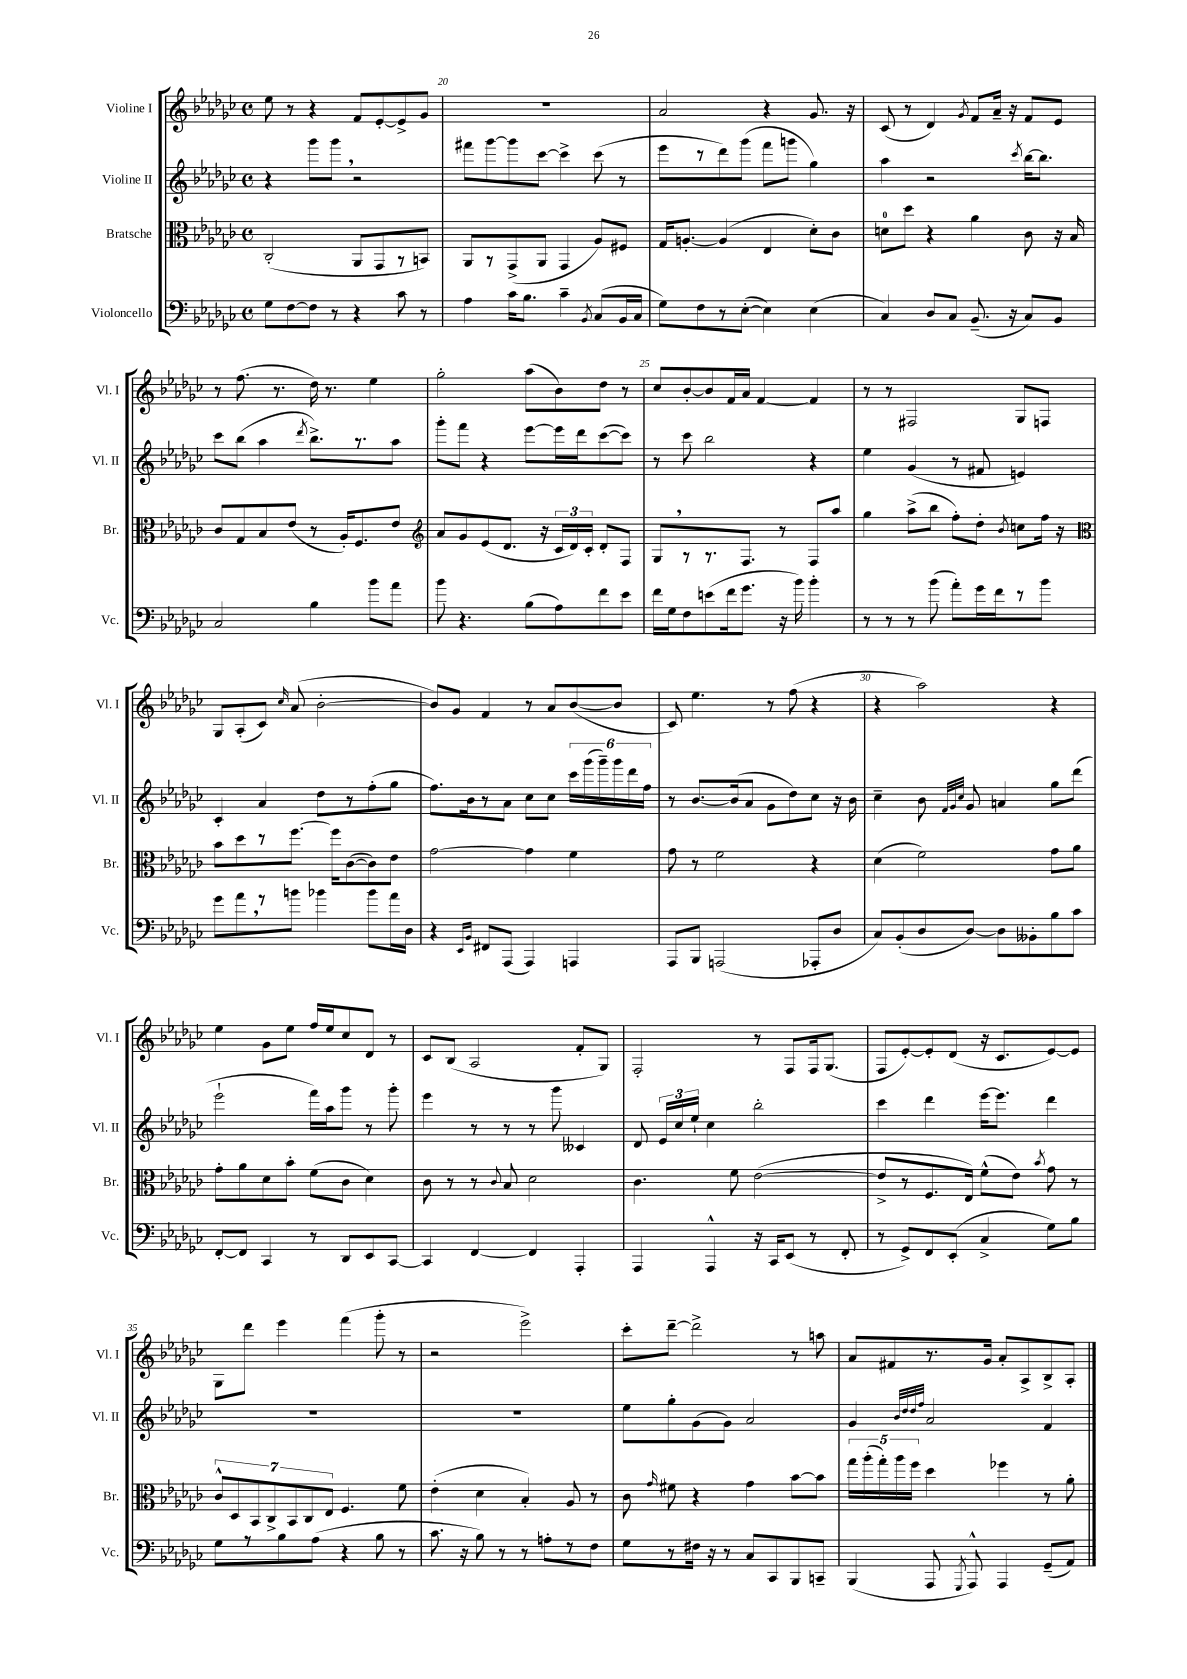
<<
\new StaffGroup <<
\new Staff = "s0" \with { instrumentName = "Violine I" shortInstrumentName = "Vl. I" } {
    \clef treble \key ges \major \defaultTimeSignature \time 4/4
    \autoBeamOff ees''8 r8 r4 f'8[ ees'8~-. ees'8-> ges'8] |
    R1 |
    aes'2 r4 ges'8. r16 |
    ces'8( r8 des'4) \acciaccatura { ges'8 } f'8[ aes'16]-- r16 f'8[ ees'8] |
    r8 f''8.( r8. des''16) r8. ees''4 |
    ges''2-. aes''8[( bes'8) des''8] r8 |
    ces''8[ bes'8~-. bes'8 f'16 aes'16] f'4~ f'4 |
    r8 r8 fis2 ges8[ f8] |
    ges8[ aes8-.( ces'8]) \grace { ces''16 } aes'8( bes'2~-. |
    bes'8[) ges'8] f'4 r8 aes'8[ bes'8~( bes'8] |
    ces'8) ees''4. r8 f''8( r4 |
    r4 aes''2) r4 |
    ees''4 ges'8[ ees''8] f''16[ ees''16 ces''8 des'8] r8 |
    ces'8[ bes8]( aes2 f'8[-. ges8]) |
    f2-. r8 f8[ f16 ges8.]( |
    f8[ ees'8~-.) ees'8-. des'8]( r16 ces'8.[ ees'8~) ees'8] |
    ges8[ des'''8] ees'''4 f'''4( ges'''8-. r8 |
    r2 ees'''2->) |
    ces'''8[-. des'''8]~-- des'''2-> r8 a''8 |
    aes'8[ fis'8 r8. ges'16] aes'8[-. aes8-> bes8-> aes8]-. \bar "|." |
}
\new Staff = "s1" \with { instrumentName = "Violine II" shortInstrumentName = "Vl. II" } {
    \clef treble \key ges \major \defaultTimeSignature \time 4/4
    \autoBeamOff r4 ges'''8[ ges'''8] \breathe r2 |
    fis'''8[ ges'''8~ ges'''8 ces'''8]~ ces'''4-> ces'''8( r8 |
    ees'''8[ r8 des'''8) ges'''8]( f'''8[ g'''8] ges''4) |
    aes''4 r2 \acciaccatura { ces'''8 } bes''16[~ bes''8.] |
    ces'''8[ bes''8]( aes''4 \acciaccatura { des'''8 } bes''8.[->) r8. aes''8] |
    ges'''8[-. f'''8] r4 ees'''8[~ ees'''16 des'''16 ces'''8~( ces'''8]) |
    r8 ces'''8 bes''2 r4 |
    ees''4 ges'4( r8 fis'8 e'4) |
    ces'4-. aes'4 des''8[ r8 f''8-.( ges''8] |
    f''8.[) bes'16 r8 aes'8] ces''8[ ces''8] \tuplet 6/4 { ces'''16[ ges'''16( ges'''16--) ges'''16 des'''16 f''16] } |
    r8 bes'8.[~ bes'16( aes'8] ges'8[ des''8) ces''8] r16 bes'16 |
    ces''4-- bes'8 \grace { f'32[ ges'32 ces''32] } ges'8 a'4 ges''8[ des'''8]( |
    ees'''2-! f'''16[) aes''16 ges'''8] r8 ges'''8-. |
    ees'''4 r8 r8 r8 ges'''8 ceses'4 |
    des'8 \tuplet 3/2 { ees'16[ ces''16 ees''16]-! } ces''4 bes''2-. |
    ces'''4 des'''4 ees'''16[~ ees'''8.] des'''4 |
    R1 |
    R1 |
    ees''8[ ges''8-. ges'8( ges'8]) aes'2 |
    ges'4 \grace { bes'32[ des''32 des''32 f''32] } aes'2 f'4 \bar "|." |
}
\new Staff = "s2" \with { instrumentName = "Bratsche" shortInstrumentName = "Br." } {
    \clef alto \key ges \major \defaultTimeSignature \time 4/4
    \autoBeamOff ces2-.( aes,8[ ges,8 r8 b,8]) |
    aes,8[ r8 ges,8->( aes,8] ges,4 aes8[) fis8] |
    ges16[ a8.]~-. a4( ees4 des'8[-.) ces'8] |
    d'8[-0 des''8] r4 aes'4 ces'8 r16 bes16 |
    ces'8[ ges8 bes8 ees'8]( r8 aes16[-.) f8. ees'8] |
    \clef treble aes'8[ ges'8 ees'8( des'8.] r16 \tuplet 3/2 { ces'16[ des'16) ces'16]-. } des'8[-. f8] |
    ges8[ \breathe r8 r8. f8.] r8 f8[ aes''8] |
    ges''4 aes''8[->( bes''8] f''8[-.) des''8]-. \acciaccatura { bes'8 } c''8[ f''16] r16 |
    \clef alto bes'8[ des''8 r8 f''8.]~ f''16[ ces'8~( ces'8) ees'8] |
    ges'2~ ges'4 f'4 |
    ges'8 r8 f'2 r4 |
    des'4( f'2) ges'8[ aes'8] |
    ges'8[-. aes'8 des'8 bes'8]-. f'8[( ces'8] des'4) |
    ces'8 r8 r8 \appoggiatura { ces'8 } bes8 des'2 |
    ces'4. f'8 ees'2~( |
    ees'8[-> r8 f8. ees16]) f'8[-^( ees'8]) \acciaccatura { bes'8 } ges'8 r8 |
    \tuplet 7/4 { ces'8[-^ des8 bes,8 ces8-> bes,8 ces8 ees8] } f4. f'8 |
    ees'4-.( des'4 bes4-.) aes8 r8 |
    ces'8 \grace { ges'16 } fis'8 r4 ges'4 bes'8[~ bes'8] |
    \tuplet 5/4 { ges''16[ aes''16-.( ges''16-.) aes''16 f''16] } des''4 fes''4 r8 aes'8-. \bar "|." |
}
\new Staff = "s3" \with { instrumentName = "Violoncello" shortInstrumentName = "Vc." } {
    \clef bass \key ges \major \defaultTimeSignature \time 4/4
    \autoBeamOff ges8[ f8~ f8] r8 r4 ces'8 r8 |
    aes4 ces'16[ bes8.] ces'4-- \acciaccatura { bes,8 } ces8[( bes,16 ces16] |
    ges8[) f8 r8 ees8]~-.( ees4) ees4( |
    ces4) des8[ ces8] bes,8.--( r16 ces8[) bes,8] |
    ces2 bes4 bes'8[ aes'8] |
    bes'8 r4. bes8[( aes8) f'8 ees'8] |
    f'16[ ges16 f8 e'8( f'16 ges'8.] r16 bes'16) bes'4-. |
    r8 r8 r8 bes'8( aes'8[-.) ges'16 f'16 r8 bes'8] |
    ges'8[ aes'8 \breathe r8 b'8] bes'4 bes'8[ aes'16 des16] |
    r4 \grace { ees,16[ bes,16] } fis,8[ aes,,8]( aes,,4) a,,4 |
    aes,,8[ bes,,8] a,,2( aes,,8[-. des8] |
    ces8[) bes,8-.( des8 des8]~) des8[ beses,8-. bes8 ces'8] |
    f,8[~-. f,8] ces,4 r8 des,8[ ees,8 ces,8]~ |
    ces,4 f,4~ f,4 aes,,4-. |
    aes,,4 aes,,4-^ r16 ces,16[ ees,8]( r8 f,8-. |
    r8 ges,8[->) f,8 ees,8]-.( ces4-> ges8[) bes8] |
    ges8[ r8 bes8 aes8]( r4 bes8 r8 |
    ces'8. r16 bes8) r8 r8 a8[-. r8 f8] |
    ges8[ r8 fis16] r16 r8 ces8[ ces,8 bes,,8 c,8]-- |
    bes,,4( aes,,8 \acciaccatura { ges,,8 } aes,,8-^) aes,,4 ges,8[--( aes,8]) \bar "|." |
}
>>
>>
\layout { \context { \Score currentBarNumber = #19 \override BarNumber.break-visibility = ##(#f #t #t) barNumberVisibility = #(every-nth-bar-number-visible 5) } }
